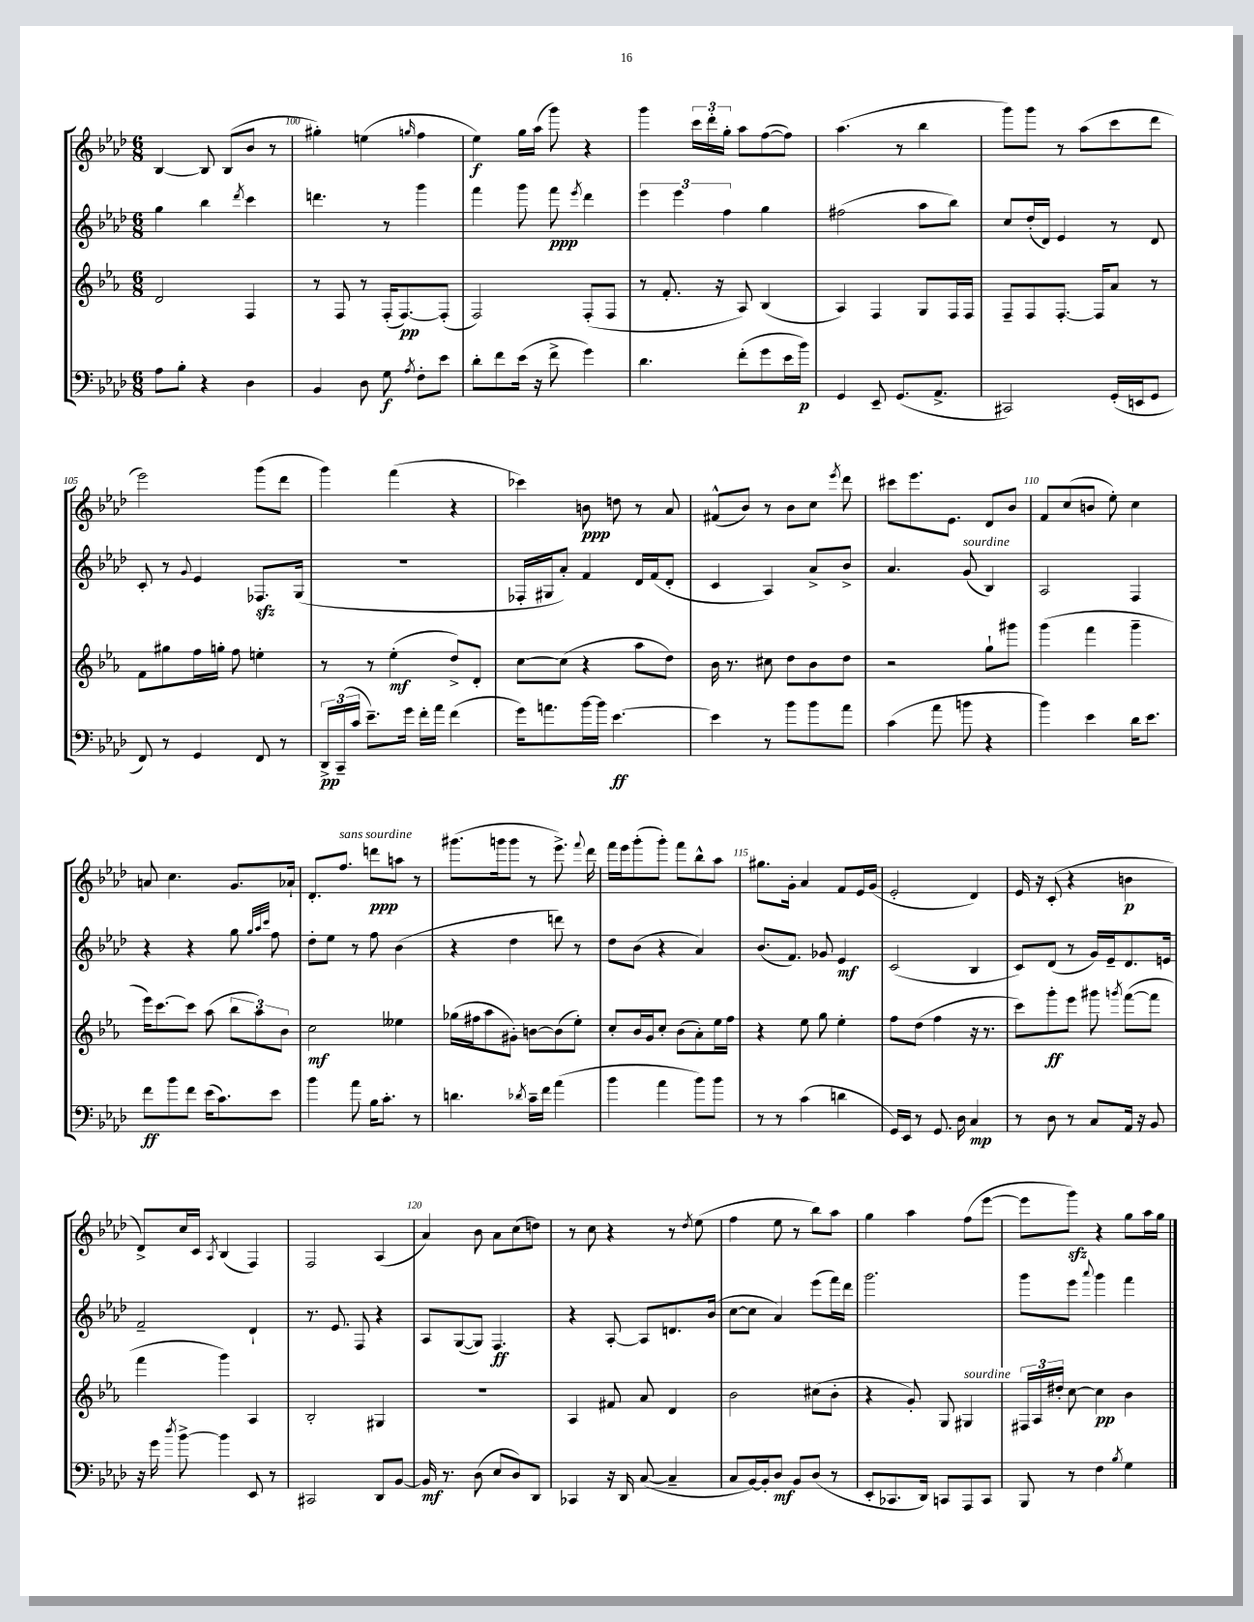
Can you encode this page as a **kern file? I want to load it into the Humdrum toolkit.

**kern	**dynam	**kern	**dynam	**kern	**dynam	**kern	**dynam
*part4	*part4	*part3	*part3	*part2	*part2	*part1	*part1
*staff4	*staff4	*staff3	*staff3	*staff2	*staff2	*staff1	*staff1
*clefF4	*	*clefG2	*	*clefG2	*	*clefG2	*
*k[b-e-a-d-]	*	*k[b-e-a-]	*	*k[b-e-a-d-]	*	*k[b-e-a-d-]	*
*M6/8	*	*M6/8	*	*M6/8	*	*M6/8	*
=99	=99	=99	=99	=99	=99	=99	=99
8A-\L	.	2d/	.	4gg\	.	[4B-/	.
8B-'\J	.	.	.	.	.	.	.
4r	.	.	.	4bb-\	.	8B-/]	.
.	.	.	.	.	.	(8B-/L	.
.	.	.	.	8qddd-/	.	.	.
4D-\	.	4F/	.	4ccc\	.	8b-/J	.
.	.	.	.	.	.	8r	.
=100	=100	=100	=100	=100	=100	=100	=100
4BB-/	.	8r	.	4.dddn\	.	4gg#X'\)	.
.	.	8F/	.	.	.	.	.
8D-\	.	8r	.	.	.	(4een\	.
8G\	f	(16F'/KL	.	8r	.	.	.
.	.	[8.F/)	pp	.	.	.	.
8qA-/	.	.	.	.	.	16qqggn/	.
8F'\L	.	.	.	4ggg\	.	4ff\	.
8e-\J	.	(8F'/J]	.	.	.	.	.
=101	=101	=101	=101	=101	=101	=101	=101
8d-'\L	.	2F/)	.	4fff\	.	4ee-\)	f
8f\	.	.	.	.	.	.	.
(16e-\Jk	.	.	.	8ggg\	.	16gg\LL	.
16r	.	.	.	.	.	(16aa-\JJ	.
8f^\	.	.	.	8fff\	ppp	8ggg\)	.
.	.	.	.	8qeee-/	.	.	.
4g\)	.	(8F'/L	.	4ddd-\	.	4r	.
.	.	8F/J	.	.	.	.	.
=102	=102	=102	=102	=102	=102	=102	=102
4.d-\	.	8r	.	6eee-\	.	4ggg\	.
.	.	8.f'/	.	.	.	.	.
.	.	.	.	6eee-\	.	.	.
.	.	.	.	.	.	24ccc\LL	.
.	.	.	.	.	.	24ddd-'\	.
.	.	16r	.	.	.	.	.
.	.	.	.	6ff\	.	24gg'\JJ	.
(8f'\L	.	8A-/)	.	.	.	8aa-\L	.
8g\	.	(4B-/	.	4gg\	.	([8ff\	.
16e-\L	.	.	.	.	.	8ff\J])	.
16b-\JJ)	p	.	.	.	.	.	.
=103	=103	=103	=103	=103	=103	=103	=103
4GG/	.	4A-/)	.	(2ff#X\	.	(4.aa-\	.
8EE-~/	.	4F/	.	.	.	.	.
(8.GG/L	.	.	.	.	.	8r	.
.	.	8G/L	.	8aa-\L	.	4bb-\	.
8.AA-^/J	.	.	.	.	.	.	.
.	.	16F/L	.	8bb-\J)	.	.	.
.	.	16F/JJ	.	.	.	.	.
=104	=104	=104	=104	=104	=104	=104	=104
2CC#X/)	.	8F~/L	.	8cc/L	.	8ggg\L)	.
.	.	8F/	.	(16dd-'/L	.	8ggg\J	.
.	.	.	.	16d-/JJ)	.	.	.
.	.	[8.F'/J	.	4e-/	.	8r	.
.	.	.	.	.	.	(8aa-\L	.
.	.	16F/KL]	.	.	.	.	.
(16GG'/LL	.	8a-/J	.	8r	.	8ccc\	.
16EEn/J	.	.	.	.	.	.	.
8GG/J	.	8r	.	8d-/	.	8ddd-\J	.
!!LO:LB:g=z
=105	=105	=105	=105	=105	=105	=105	=105
8FF/)	.	8f\L	.	8c'/	.	2eee-\)	.
8r	.	8gg#X\	.	8r	.	.	.
.	.	.	.	8qqg/	.	.	.
4GG/	.	16ff\L	.	4e-/	.	.	.
.	.	16ggn'\JJ	.	.	.	.	.
.	.	8ff\	.	.	.	.	.
8FF/	.	4een'\	.	8.F-Xzz/L	.	(8ggg\L	.
8r	.	.	.	.	.	8ddd-\J	.
.	.	.	.	(16G/Jk	.	.	.
=106	=106	=106	=106	=106	=106	=106	=106
24DD-^/LL	pp	8r	.	2.r	.	4ggg\)	.
(24CC~/	.	.	.	.	.	.	.
24c/JJ	.	.	.	.	.	.	.
8.e-~\L)	.	8r	.	.	.	.	.
.	.	(4ee-'\	mf	.	.	(4fff\	.
16g\Jk	.	.	.	.	.	.	.
16f'\LL	.	.	.	.	.	.	.
16a-\JJ	.	.	.	.	.	.	.
(4f\	.	8dd^/L)	.	.	.	4r	.
.	.	8d'/J	.	.	.	.	.
=107	=107	=107	=107	=107	=107	=107	=107
16g\KL)	.	[8cc\L	.	16F-X'/LL	.	4ccc-X\)	.
8.an\	.	.	.	16G#X/J	.	.	.
.	.	(8cc\J]	.	8a-'/J)	.	.	.
[16b-\L	.	4r	.	4f/	.	8bn\	ppp
16b-\JJ]	.	.	.	.	.	.	.
[4.e-\	ff	.	.	.	.	8ddn\	.
.	.	8aa-\L	.	16d-/LL	.	8r	.
.	.	.	.	(16f/J	.	.	.
.	.	8dd\J)	.	8d-'/J	.	8a-/	.
=108	=108	=108	=108	=108	=108	=108	=108
4e-\]	.	16b-\	.	4c/	.	(8f#X^^/L	.
.	.	8.r	.	.	.	.	.
.	.	.	.	.	.	8b-/J)	.
8r	.	8cc#X\	.	4A-/)	.	8r	.
8b-\L	.	8dd\L	.	.	.	8b-\L	.
8b-\	.	8b-\	.	8a-^/L	.	8cc\J	.
.	.	.	.	.	.	8qeee-/	.
8a-\J	.	8dd\J	.	8b-^/J	.	8ddd-\	.
=109	=109	=109	=109	=109	=109	=109	=109
(4c\	.	2r	.	4.a-/	.	8ccc#X\L	.
.	.	.	.	.	.	8.eee-\	.
8a-\	.	.	.	.	.	.	.
.	.	.	.	.	.	8.e-\J	.
!	!	!	!	!LO:TX:a:i:t=sourdine	!	!	!
8bn\	.	.	.	(8g/	.	.	.
4r	.	8gg`\L	.	4B-/)	.	8d-/L	.
.	.	8ggg#X\J	.	.	.	8b-/J	.
=110	=110	=110	=110	=110	=110	=110	=110
4b-\)	.	(4ggg\	.	2A-/	.	8f/L	.
.	.	.	.	.	.	(8cc/	.
4e-\	.	4fff\	.	.	.	8bn/J	.
.	.	.	.	.	.	8ee-'\)	.
16d-\KL	.	4ggg~\	.	4F/	.	4cc\	.
8.e-\J	.	.	.	.	.	.	.
!!LO:LB:g=z
=111	=111	=111	=111	=111	=111	=111	=111
8f\L	ff	16eee-\KL)	.	4r	.	8an/	.
.	.	[8.ccc\	.	.	.	.	.
8b-\	.	.	.	.	.	4.cc\	.
8f\J	.	8ccc\J]	.	4r	.	.	.
(16e-\KL	.	(8aa-\	.	.	.	.	.
8.c\)	.	.	.	.	.	.	.
.	.	12bb-\L	.	8gg\	.	8.g/L	.
.	.	12aa-\)	.	.	.	.	.
.	.	.	.	32qqgg/LLL	.	.	.
.	.	.	.	32qqaa-/	.	.	.
.	.	.	.	32qqccc/JJJ	.	.	.
8e-\J	.	.	.	8ff\	.	.	.
.	.	12b-\J	.	.	.	.	.
.	.	.	.	.	.	16a-X`/Jk	.
=112	=112	=112	=112	=112	=112	=112	=112
4b-\	.	2cc\	mf	8dd-'\L	.	8.d-'/L	.
.	.	.	.	8ee-\J	.	.	.
!	!	!	!	!	!	!LO:TX:a:i:t=sans sourdine	!
.	.	.	.	.	.	8.ff/J	.
8a-\	.	.	.	8r	.	.	.
16B-\KL	.	.	.	8ff\	.	8dddn\L	ppp
8.c'\J	.	.	.	.	.	.	.
.	.	4ee--X\	.	(4b-\	.	8aan\J	.
8r	.	.	.	.	.	8r	.
=113	=113	=113	=113	=113	=113	=113	=113
4.dn\	.	(16gg-X\LL	.	4r	.	(8.ggg#X\L	.
.	.	16ff#X\J	.	.	.	.	.
.	.	8aa-\	.	.	.	.	.
.	.	.	.	.	.	16gggn\k	.
.	.	8g#X'\J)	.	4dd-\	.	8ggg\J	.
8qd-X/	.	.	.	.	.	.	.
16c~\LL	.	[8bn\L	.	.	.	8r	.
16f\JJ	.	.	.	.	.	.	.
(4a-\	.	(8b\]	.	8dddn\)	.	8.eee-^\)	.
.	.	8ee-'\J)	.	8r	.	.	.
.	.	.	.	.	.	8qqfff/	.
.	.	.	.	.	.	16ddd-\	.
=114	=114	=114	=114	=114	=114	=114	=114
4b-\	.	8cc'/L	.	8dd-\L	.	16fff\LL	.
.	.	.	.	.	.	16eee-\J	.
.	.	16b-/L	.	(8b-\J	.	(8ggg'\	.
.	.	16g/J	.	.	.	.	.
4a-\	.	8cc'/J	.	4r	.	8ggg'\J)	.
.	.	(8b-\L	.	.	.	8fff\L	.
8b-\L)	.	8a-'\)	.	4a-/)	.	8bb-^^\	.
8b-\J	.	16ee-\L	.	.	.	8aa-\J	.
.	.	16ff\JJ	.	.	.	.	.
=115	=115	=115	=115	=115	=115	=115	=115
8r	.	4r	.	(8.b-/L	.	8.gg#X\L	.
8r	.	.	.	.	.	.	.
.	.	.	.	8.f/J)	.	16g'\Jk	.
(4c\	.	8ee-\	.	.	.	4a-/	.
.	.	8gg\	.	8g-X/	.	.	.
4dn\	.	4ee-'\	.	4e-/	mf	8f/L	.
.	.	.	.	.	.	16e-/L	.
.	.	.	.	.	.	(16g/JJ	.
=116	=116	=116	=116	=116	=116	=116	=116
16GG/LL)	.	8ff\L	.	(2c/	.	2e-'/	.
16EE-/JJ	.	.	.	.	.	.	.
8r	.	(8dd\J	.	.	.	.	.
8.GG/	.	4ff\	.	.	.	.	.
16D-\	.	.	.	.	.	.	.
4C/	mp	16r	.	4B-/	.	4d-/)	.
.	.	8.r	.	.	.	.	.
=117	=117	=117	=117	=117	=117	=117	=117
8r	.	8ccc\L)	.	8c/L)	.	16e-/	.
.	.	.	.	.	.	16r	.
8D-\	.	8ggg'\	ff	(8d-/J	.	(8c'/	.
8r	.	8eee-\J	.	8r	.	4r	.
8C/L	.	8ggg#X\	.	16g/LL)	.	.	.
.	.	.	.	16e-~/J	.	.	.
.	.	8qgggn/	.	.	.	.	.
16AA-/Jk	.	([8fff\L	.	8.d-/	.	4bn\	p
16r	.	.	.	.	.	.	.
8BB-/	.	8fff\J]	.	.	.	.	.
.	.	.	.	16en/Jk	.	.	.
!!LO:LB:g=z
=118	=118	=118	=118	=118	=118	=118	=118
16r	.	4fff\	.	2f~/	.	8d-^/L)	.
16g\	.	.	.	.	.	.	.
8qdd-/	.	.	.	.	.	.	.
[8b-^\	.	.	.	.	.	16cc/L	.
.	.	.	.	.	.	16c/JJ	.
.	.	.	.	.	.	8qA-/	.
4b-\]	.	4ggg\)	.	.	.	(4B-/	.
8EE-/	.	4A-/	.	4d-`/	.	4F/)	.
8r	.	.	.	.	.	.	.
=119	=119	=119	=119	=119	=119	=119	=119
2CC#X/	.	2B-'/	.	8.r	.	2F/	.
.	.	.	.	8.e-/	.	.	.
.	.	.	.	8F/	.	.	.
8DD-/L	.	4G#X/	.	4r	.	(4A-/	.
[8BB-/J	.	.	.	.	.	.	.
=120	=120	=120	=120	=120	=120	=120	=120
16BB-/]	mf	2.r	.	8A-/L	.	4a-/)	.
8.r	.	.	.	.	.	.	.
.	.	.	.	([8G/	.	.	.
(8D-\	.	.	.	8G/J])	.	8b-\	.
8E-/L	.	.	.	4.F/	ff	8a-\L	.
8D-/)	.	.	.	.	.	(8cc\	.
8DD-/J	.	.	.	.	.	8ddn\J)	.
=121	=121	=121	=121	=121	=121	=121	=121
4CC-X/	.	4A-/	.	4r	.	8r	.
.	.	.	.	.	.	8cc\	.
16r	.	8f#X/	.	[8A-'/	.	4r	.
16DD-/	.	.	.	.	.	.	.
([8C/	.	8a-/	.	8A-/L]	.	.	.
4C~/]	.	4d/	.	8.dn/	.	8r	.
.	.	.	.	.	.	8qdd-/	.
.	.	.	.	.	.	(8ee-\	.
.	.	.	.	(16b-/Jk	.	.	.
=122	=122	=122	=122	=122	=122	=122	=122
8C/L	.	2b-\	.	[8cc\L	.	4ff\	.
[16BB-/L)	.	.	.	8cc\J]	.	.	.
16BB-'/J]	.	.	.	.	.	.	.
8D-/J	mf	.	.	4a-/)	.	8ee-\	.
8BB-/L	.	.	.	.	.	8r	.
(8D-/J	.	(8cc#X\L	.	(8eee-\L	.	8bb-\L)	.
8r	.	8b-'\J	.	16fff\L)	.	8aa-\J	.
.	.	.	.	16ddd-\JJ	.	.	.
=123	=123	=123	=123	=123	=123	=123	=123
8EE-'/L	.	4r	.	2.ggg\	.	4gg\	.
8.CC-X/	.	.	.	.	.	.	.
.	.	8g'/)	.	.	.	4aa-\	.
16DD-/Jk)	.	.	.	.	.	.	.
8CCn/L	.	8G/	.	.	.	.	.
!	!	!LO:TX:a:i:t=sourdine	!	!	!	!	!
8AAA-/	.	4G#X/	.	.	.	(8ff\L	.
8CC/J	.	.	.	.	.	[8eee-\J	.
=124	=124	=124	=124	=124	=124	=124	=124
8BBB-/	.	24F#X/LL	.	8ggg\L	.	8eee-\L]	.
.	.	24A-/	.	.	.	.	.
.	.	24dd#X'/JJ	.	.	.	.	.
8r	.	[8cc\	.	8eee-\J	.	8gggzz\J)	.
.	.	.	.	8qqaaa-/	.	.	.
4F\	.	4cc\]	pp	4ggg\	.	4r	.
8qB-/	.	.	.	.	.	.	.
4G\	.	4b-\	.	4fff\	.	8gg\L	.
.	.	.	.	.	.	16aa-\L	.
.	.	.	.	.	.	16gg\JJ	.
==	==	==	==	==	==	==	==
*-	*-	*-	*-	*-	*-	*-	*-
